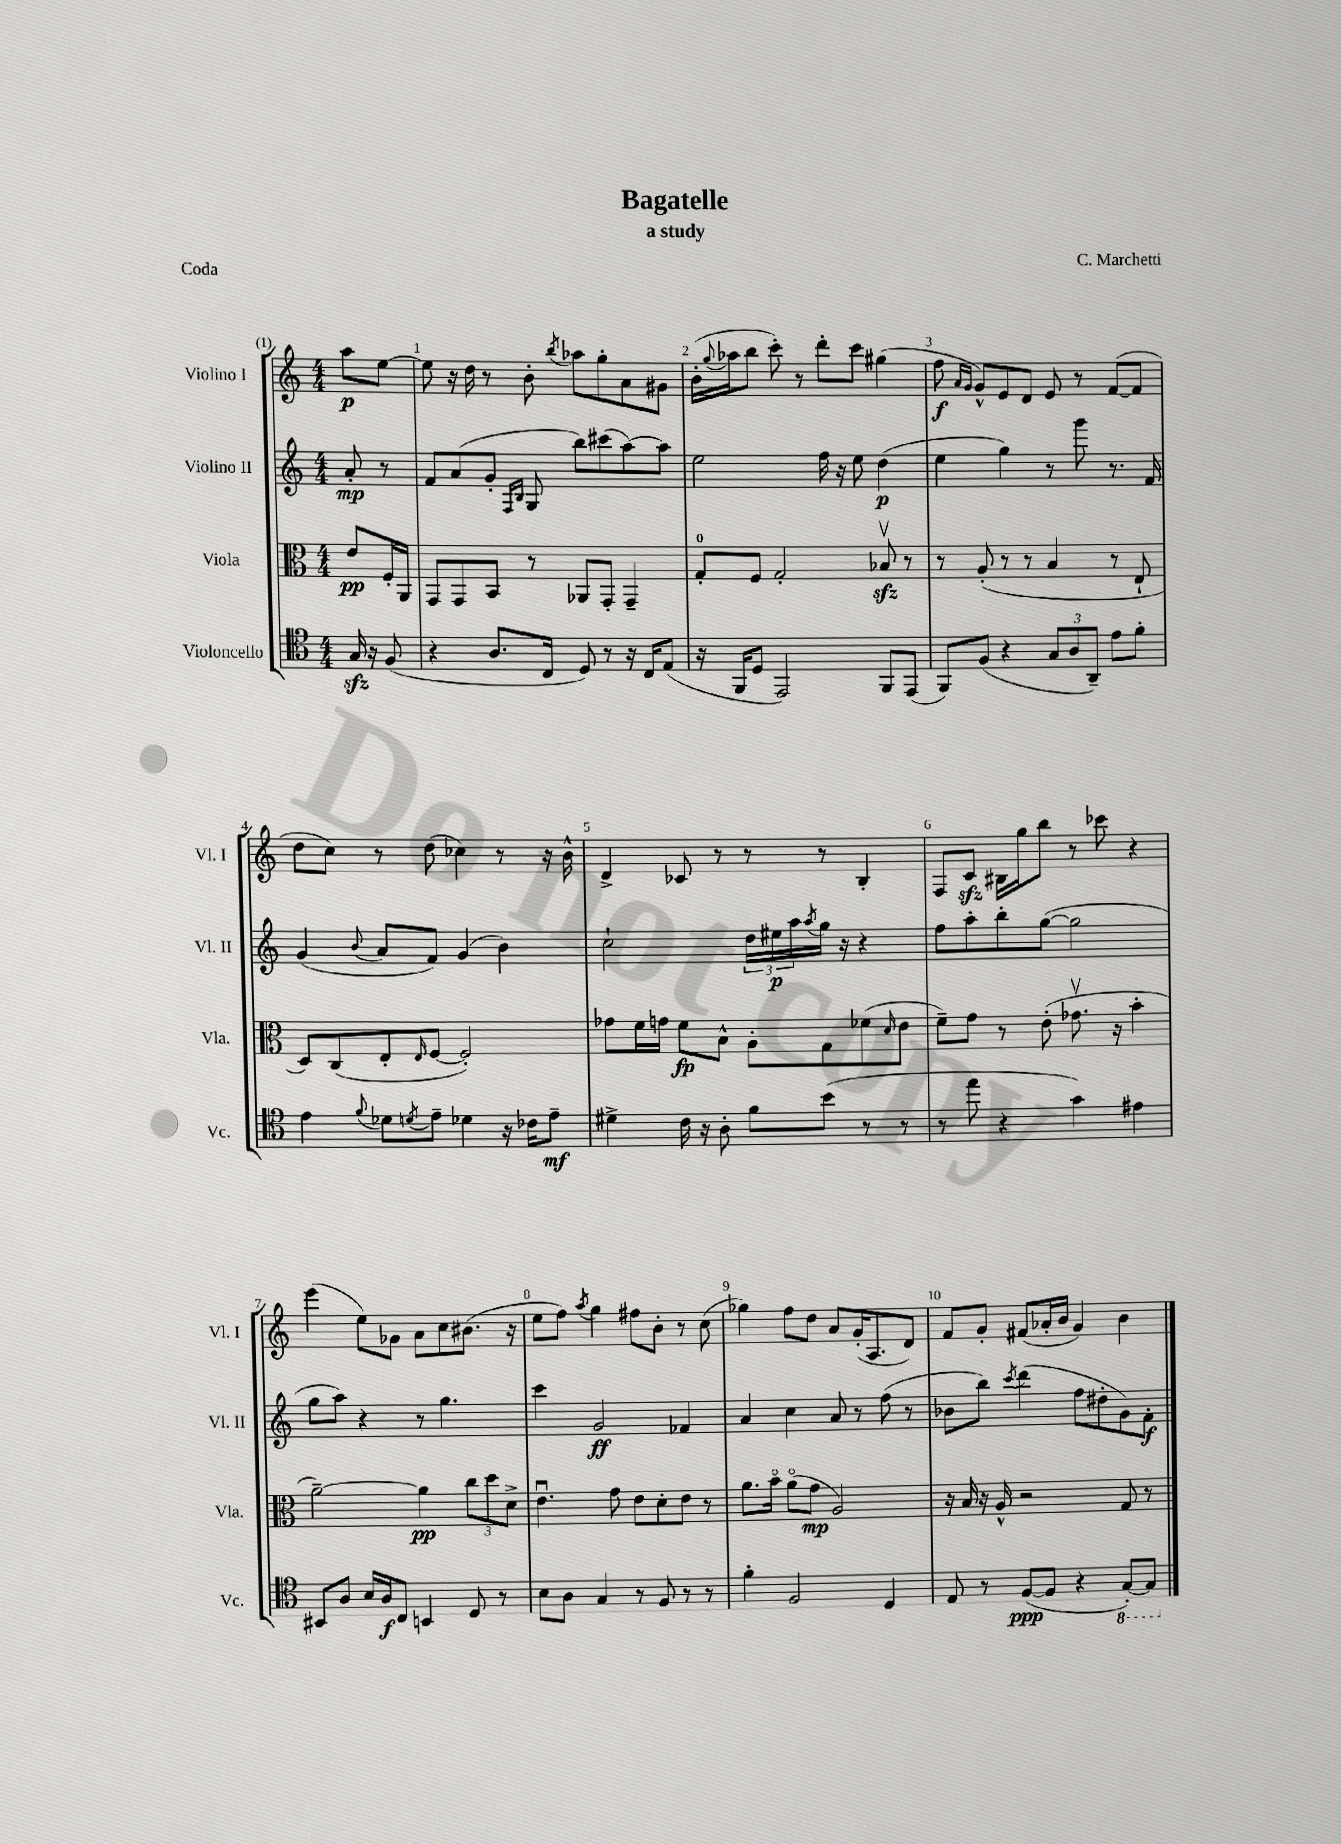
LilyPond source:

\header { title = "Bagatelle" composer = "C. Marchetti" subtitle = "a study" piece = "Coda" }
<<
\new StaffGroup <<
\new Staff = "s0" \with { instrumentName = "Violino I" shortInstrumentName = "Vl. I" } {
    \clef treble \key c \major \numericTimeSignature \time 4/4 \partial 4
    a''8\p e''8~ |
    e''8 r16 d''16 r8 b'8-. \acciaccatura { b''8 } aes''8 g''8-. a'8 gis'8 |
    b'16-.( \appoggiatura { g''8 } aes''16 b''8 c'''8-.) r8 d'''8-. c'''8 gis''4( |
    f''8\f \grace { a'16 g'16 } g'8-^) e'8 d'8 e'8 r8 f'8~( f'8 |
    d''8 c''8) r8 d''8( ces''4) r8 r16 b'16-^ |
    d'4-> ces'8 r8 r8 r8 b4-. |
    f8 c'8\sfz bis16 g''16 b''8 r8 ces'''8 r4 |
    e'''4( e''8) ges'8 a'8 c''8 bis'8.( r16 |
    e''8 f''8) \acciaccatura { a''8 } g''4 fis''8 b'8-. r8 c''8( |
    ges''4) f''8 d''8 a'8 g'16-.( a8. d'8) |
    f'8 g'8-. fis'8( aes'16-. b'16 g'4) b'4 \bar "|." |
}
\new Staff = "s1" \with { instrumentName = "Violino II" shortInstrumentName = "Vl. II" } {
    \clef treble \key c \major \numericTimeSignature \time 4/4 \partial 4
    a'8-.\mp r8 |
    f'8 a'8( g'8-. \grace { f16 b16 } g8 b''8) cis'''8( a''8~) a''8 |
    e''2 f''16 r16 e''8 d''4\p( |
    e''4 g''4) r8 g'''8 r8. f'16 |
    g'4( \appoggiatura { b'8 } a'8 f'8) g'4( b'4) |
    c''2-! \tuplet 3/2 { d''16 eis''16\p a''16 } \acciaccatura { a''8 } g''16 r16 r4 |
    f''8 a''8-. b''8-. g''8~( g''2 |
    g''8 a''8) r4 r8 g''4. |
    c'''4 g'2\ff fes'4 |
    a'4 c''4 a'8 r8 f''8( r8 |
    bes'8 b''8) \acciaccatura { c'''8 } d'''4( f''8 dis''8-. g'8) f'8-.\f \bar "|." |
}
\new Staff = "s2" \with { instrumentName = "Viola" shortInstrumentName = "Vla." } {
    \clef alto \key c \major \numericTimeSignature \time 4/4 \partial 4
    e'8\pp f16-. a,16 |
    g,8 g,8 b,8 r8 aes,8 g,8-. g,4-- |
    g8-0-. f8 g2-. bes8\upbow\sfz r8 |
    r8 a8-.( r8 r8 b4 r8 e8-! |
    d8) c8( e8-. \grace { e16 } f8~ f2-.) |
    ges'8 f'16 g'16 f'8\fp b8-^ a8-. g8 fes'8( \grace { d'16 } e'8 |
    f'8--) g'8 r8 e'8-.( ges'8.\upbow r16 b'4-. |
    a'2~--) a'4\pp \tuplet 3/2 { c''8 d''8 d'8-> } |
    e'4.\downbow g'8 e'8 d'8-. e'8 r8 |
    a'8. b'16\flageolet a'8\flageolet( g'8\mp a2) |
    r16 b16 r16 a16-^ r2 g8 r8 \bar "|." |
}
\new Staff = "s3" \with { instrumentName = "Violoncello" shortInstrumentName = "Vc." } {
    \clef tenor \key c \major \numericTimeSignature \time 4/4 \partial 4
    g16\sfz r16 f8( |
    r4 a8. c16 d8) r8 r16 c16 e8( |
    r16 f,16 d8 e,2) f,8 e,8( |
    f,8) f8( r4 \tuplet 3/2 { g8 a8 a,8--) } e'8 f'8-. |
    e'4 \appoggiatura { f'8 } des'8 \acciaccatura { d'8 } e'8-- des'4 r16 ces'16 e'8--\mf |
    dis'4-> c'16 r16 a8-. f'8 b'8( r8 r8 |
    r8 e''8 r4 g'4) eis'4 |
    bis,8 a8 b16 a16\f c8 b,4 d8 r8 |
    b8 a8 g4 r8 f8 r8 r8 |
    f'4-. f2 d4 |
    e8 r8 f8~\ppp( f8 r4 \ottava #-1 g,8~-.) g,8 \ottava #0 \bar "|." |
}
>>
>>
\layout { \context { \Score \override BarNumber.break-visibility = ##(#f #t #t) barNumberVisibility = #all-bar-numbers-visible } }
